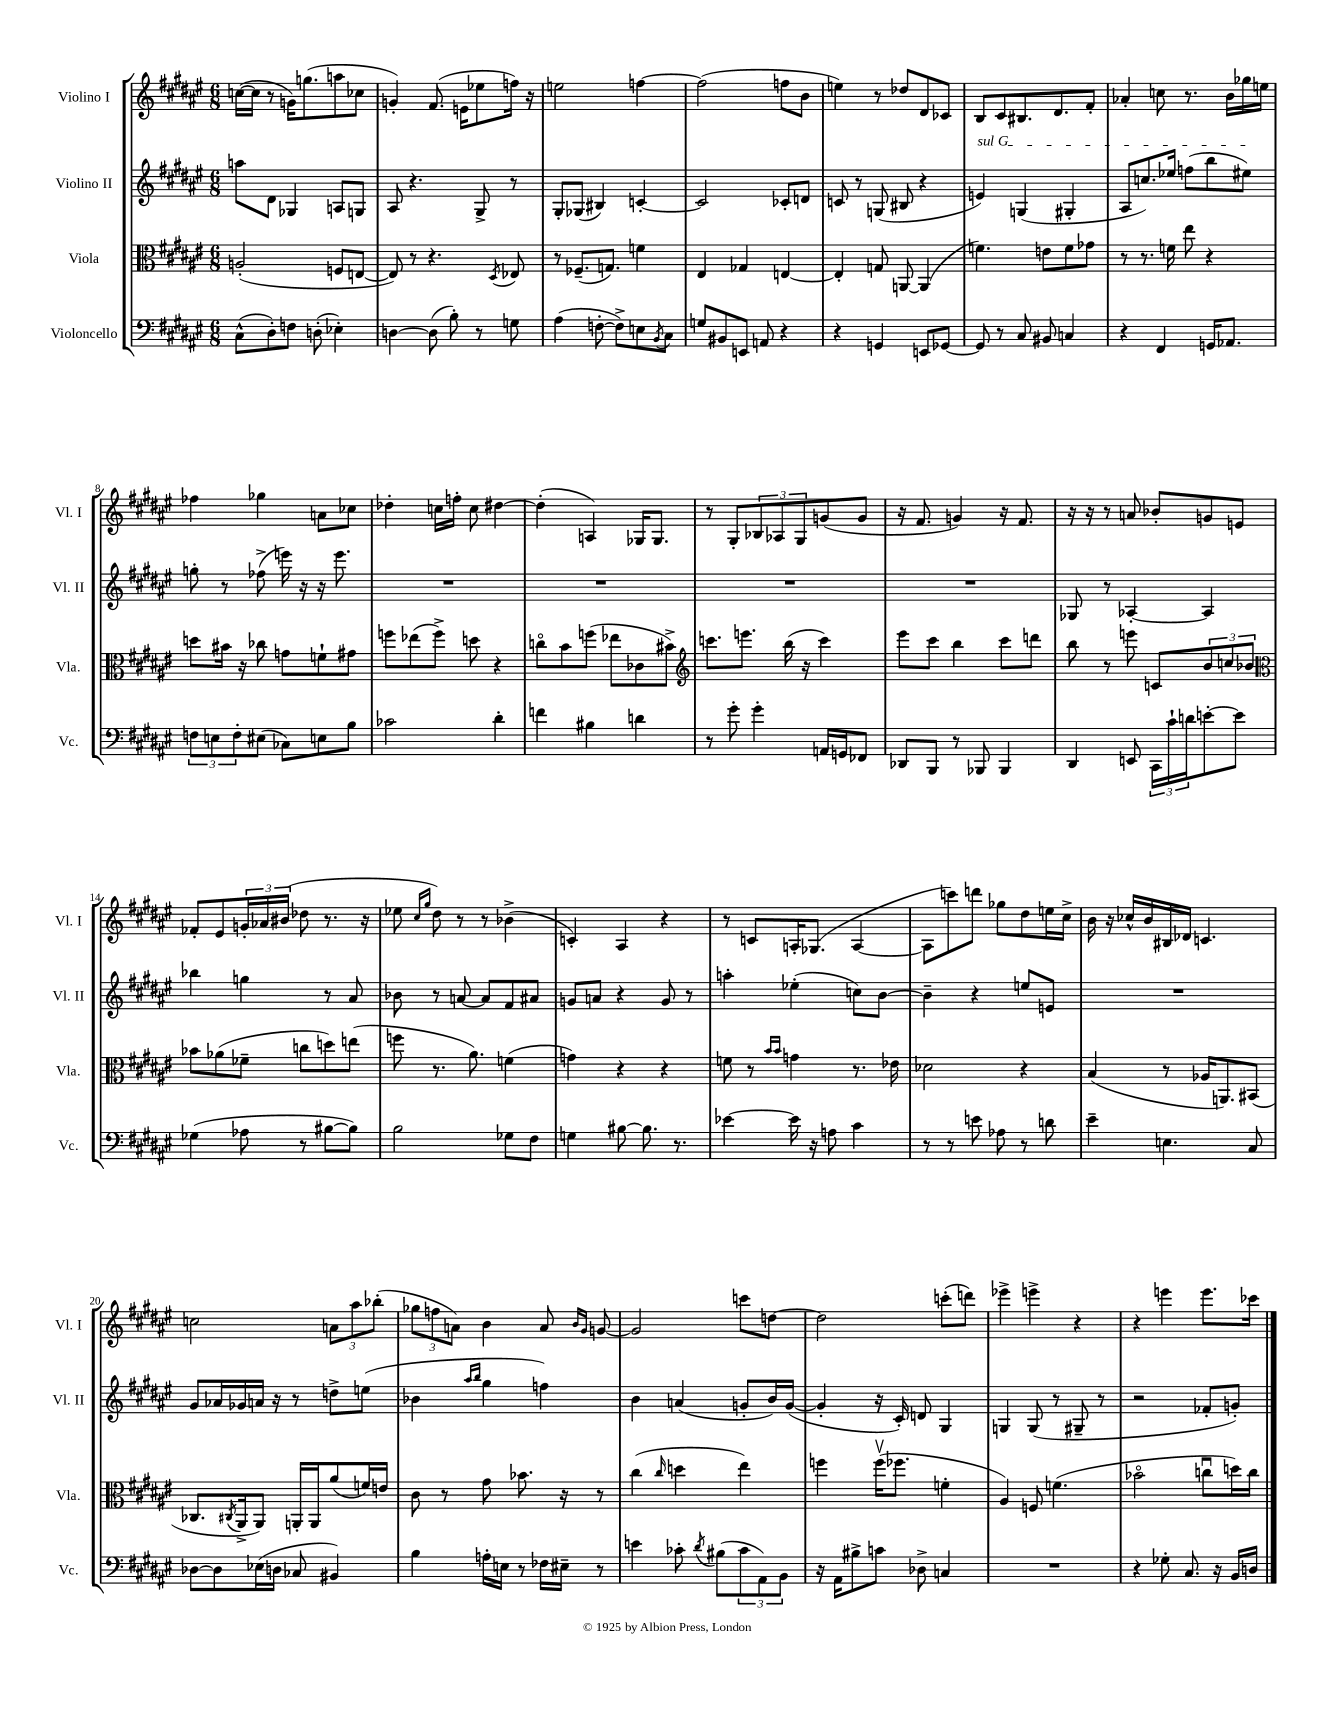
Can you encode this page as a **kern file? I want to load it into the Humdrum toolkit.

**kern	**kern	**kern	**kern
*staff4	*staff3	*staff2	*staff1
*clefF4	*clefC3	*clefG2	*clefG2
*k[f#c#g#d#a#e#]	*k[f#c#g#d#a#e#]	*k[f#c#g#d#a#e#]	*k[f#c#g#d#a#e#]
*M6/8	*M6/8	*M6/8	*M6/8
(8C#^^	(2A'	8aa	([16cc
.	.	.	16cc]
8D#')	.	8d#	8r
8F	.	4G-	16g)
.	.	.	(8.gg
(8D'	.	.	.
4E-')	8F	8A	8aa
.	[8E	8G	8cc-
=	=	=	=
[4D	8E])	8A#	4g')
.	8r	4.r	.
(8D]	4.r	.	(8.f#
8B')	.	.	.
.	.	.	16e
8r	.	8G#^	8ee-
.	8qD#	.	.
8G	8E-	8r	16ff)
.	.	.	16r
=	=	=	=
(4A#	8r	8G#'	2ee
.	(8.F-~	(8G-	.
[8F'	.	4B#)	.
.	8.G)	.	.
8F^])	.	.	.
8E	4f	[4c'	[4ff
8qBB	.	.	.
8C#	.	.	.
=	=	=	=
8G	4E#	2c]	(2ff]
8BB#	.	.	.
8EE	4G-	.	.
8AA	.	.	.
4r	[4E	8c-'	8ff
.	.	8d	8b
=	=	=	=
4r	4E']	8c	4ee)
.	.	8r	.
4GG	8G	(8G	8r
.	[8AA	8B#	8dd-
8EE	(4AA]	4r	8d#
[8GG-	.	.	8c-
=	=	=	=
8GG-]	4.f)	4e)	8B
8r	.	.	8c#
8C#	.	(4G	8.B#
8BB#	8e	.	.
.	.	.	8.d#
4C	8f	4G#'	.
.	8g-	.	8f#'
=	=	=	=
4r	8r	8A#	4a-'
.	8.r	8.cc)	.
4FF#	.	.	8cc
.	16f	16ee-	.
.	8ee#	(8ff	8.r
16GG	4r	8bb	.
8.AA-	.	.	16b
.	.	8ee#)	16gg-
.	.	.	16ee
=	=	=	=
12F	8dd	8gg'	4ff-
12E	.	.	.
.	16b#	8r	.
12F'	.	.	.
.	16r	.	.
(8E#	8cc-	(8ff-^	4gg-
8C-)	8g	16eee)	.
.	.	16r	.
8E	8f`	16r	8a
.	.	8.eee	.
8B	8g#	.	8cc-
=	=	=	=
2c-	8ff	2.r	4dd-'
.	(8ee-	.	.
.	8ff^)	.	16cc
.	.	.	16ff'
.	8dd	.	8cc
4d#'	4r	.	[4dd#
=	=	=	=
4f	8cco	2.r	(4dd#']
.	8b	.	.
4B#	(8ff	.	4A)
.	8ee-	.	.
4d	8c-	.	16G-
.	.	.	8.G-
.	8b#^)	.	.
=	=	=	=
*	*clefG2	*	*
8r	8.ccc	2.r	8r
8g#'	.	.	8G#'
.	8.eee	.	.
4g#'	.	.	12B-
.	.	.	12A-
.	(16bb	.	.
.	.	.	12G#
.	16r	.	.
16AA	4ccc)	.	(8g
16GG	.	.	.
8FF-	.	.	8g
=	=	=	=
8DD-	8eee#	2.r	16r
.	.	.	8.f#
8BBB	8ccc#	.	.
8r	4bb	.	4g)
8BBB-	.	.	.
4BBB-	8ccc#	.	16r
.	.	.	8.f#
.	8ddd	.	.
=	=	=	=
4DD#	8bb	8G-	16r
.	.	.	16r
.	8r	8r	8r
8EE	8eee	[4A-'	8a
24CC#	8c	.	8b-'
24c#`	.	.	.
24d	.	.	.
[8e'	12b	4A-]	8g
.	12cc	.	.
8e]	.	.	8e
.	12b-	.	.
=	=	=	=
*	*clefC3	*	*
(4G-	8b-	4bb-	8f-'
.	(8a-	.	8e#
8A-	8f-~	4gg	24g'
.	.	.	24a-
.	.	.	(24b#
8r	8cc	.	8dd-
[8B#	8dd)	8r	8.r
8B#])	(8ee	8a#	.
.	.	.	16r
=	=	=	=
2B	8ff	8b-	8ee-
.	.	.	16qqcc#
.	.	.	16qqgg#
.	8.r	8r	8dd#)
.	.	[8a	8r
.	8.a#)	.	.
.	.	8a]	8r
8G-	(4f	8f#	(4b-^
8F#	.	8a#	.
=	=	=	=
4G	4g)	8g	4c')
.	.	8a	.
[8B#	4r	4r	4A#
8.B#]	.	.	.
.	4r	8g	4r
8.r	.	.	.
.	.	8r	.
=	=	=	=
[4e-	8f	4aa'	8r
.	8r	.	8c
.	16qqb	.	.
.	16qqb	.	.
16e-]	4g	(4ee-'	16A'
16r	.	.	(8.G-
8A	.	.	.
4c#	8.r	8cc)	[4A
.	.	[8b	.
.	16e-	.	.
=	=	=	=
8r	2d-	4b~]	8A]
8r	.	.	8ccc)
8e	.	4r	8ddd
8A-	.	.	8gg-
8r	4r	8ee	8dd#
8d	.	8e	16ee
.	.	.	16cc#^
=	=	=	=
4e#~	(4B	2.r	16b
.	.	.	16r
.	.	.	16cc-^^
.	.	.	16b
4.E	8r	.	16B#
.	.	.	16d-
.	16A-	.	4.c
.	8.AA)	.	.
8C#	(8BB#	.	.
=	=	=	=
[8D-	8.C-	8g#	2cc
8D-]	.	16a-	.
.	8qC#	.	.
.	16AA#^	16g-	.
(16E-	8AA#)	16a	.
16D	.	16r	.
8C-	16AA'	8r	.
.	16AA	.	.
4BB#)	(8a#	8dd^	12a
.	.	.	12aa#
.	16f)	(8ee	.
.	.	.	(12bb-'
.	16e	.	.
=	=	=	=
4B	8c#	4b-	12gg-
.	.	.	12ff
.	8r	.	.
.	.	.	12a)
.	.	16qqaa#	.
.	.	16qqbb	.
16A'	8g#	4gg#	4b
16E	.	.	.
8r	8.b-	.	.
16F-	.	4ff)	8a
16E#~	16r	.	.
.	.	.	16qqb
.	.	.	16qqg#
8r	8r	.	[8g
=	=	=	=
4e	(4cc#	4b	2g]
.	16qqcc#	.	.
8c-'	4dd	(4a	.
8qd#	.	.	.
(8B#	.	.	.
12c-	4ee#)	8g'	8ccc
12AA#)	.	.	.
.	.	16b)	[8dd
12BB	.	.	.
.	.	([16g	.
=	=	=	=
16r	4ff	4g']	2dd]
16AA#	.	.	.
8B#^	.	.	.
8c	(16ffv	16r	.
.	8.ff-	16c#')	.
8D-^	.	8d	.
4C	4f'	4G#	(8ccc'
.	.	.	8ddd)
=	=	=	=
2.r	4A#)	4G	4eee-^
.	8F	(8G	4eee^
.	(4.f	8r	.
.	.	8G#~	4r
.	.	8r	.
=	=	=	=
4r	2b-o	2r	4r
8G-'	.	.	4eee
8.C#	.	.	.
.	8ccu	8f-'	8.eee
16r	.	.	.
16BB	16dd)	8g')	.
16D	16cc	.	16ccc-
==	==	==	==
*-	*-	*-	*-
